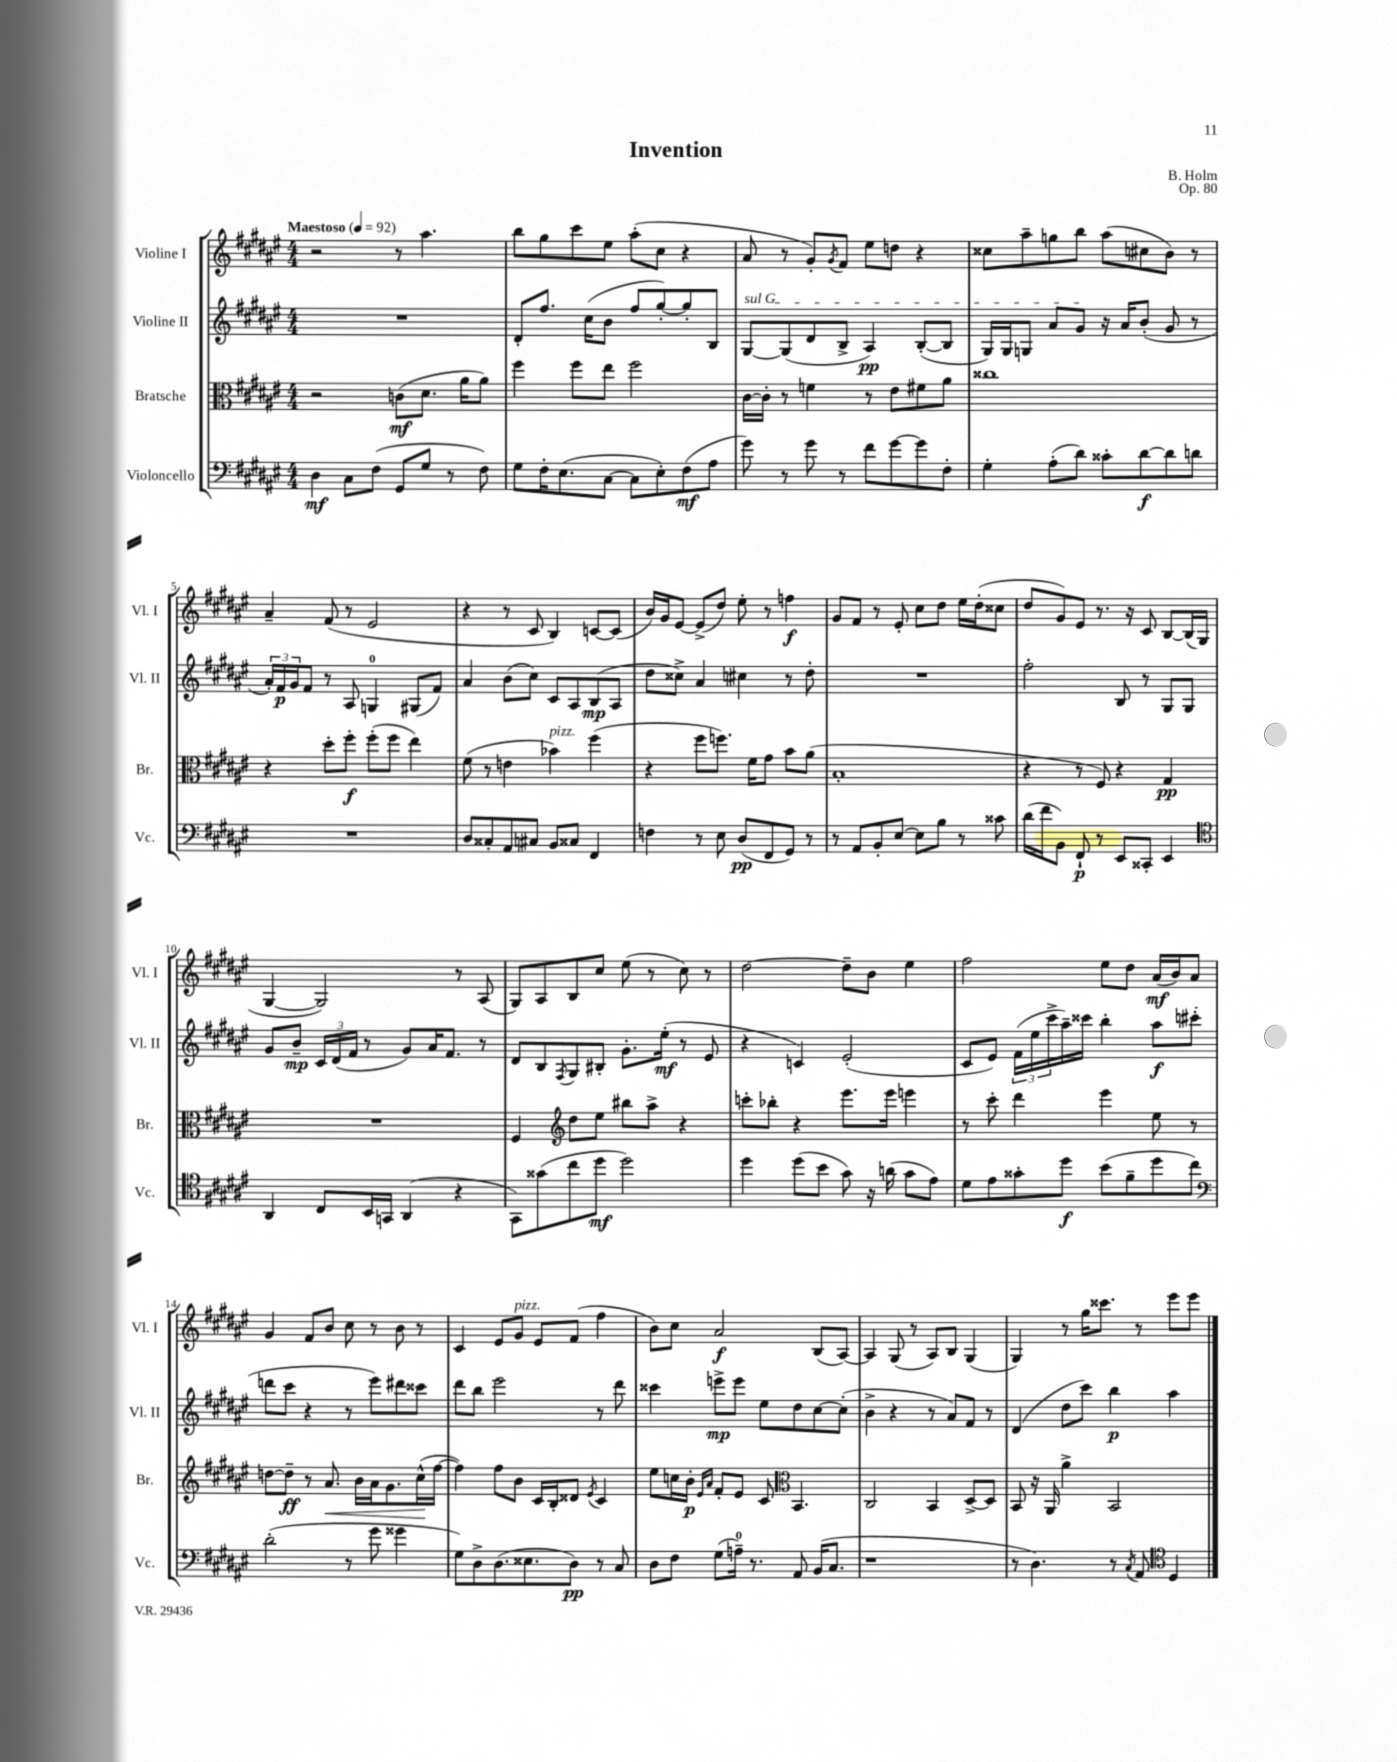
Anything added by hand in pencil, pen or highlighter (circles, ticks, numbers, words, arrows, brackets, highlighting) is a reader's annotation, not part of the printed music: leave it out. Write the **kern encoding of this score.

**kern	**kern	**kern	**kern
*staff4	*staff3	*staff2	*staff1
*clefF4	*clefC3	*clefG2	*clefG2
*k[f#c#g#d#a#e#]	*k[f#c#g#d#a#e#]	*k[f#c#g#d#a#e#]	*k[f#c#g#d#a#e#]
*M4/4	*M4/4	*M4/4	*M4/4
*MM92	*MM92	*MM92	*MM92
4D#\	2r	1r	2r
8C#\L	.	.	.
(8F#\J	.	.	.
8GG#/L	(8c\L	.	8r
8G#/J	8.d#\J	.	4.aa#\
8r	.	.	.
.	16a#\LK	.	.
8F#\)	8a#\J)	.	.
=	=	=	=
8G#\L	4ff#\	8d#'/L	8bb\L
16F#'\K	.	8.ff#/J	8gg#\
(8.E#\	.	.	.
.	8ff#\L	.	8ccc#\
.	.	(16cc#\LK	.
[8C#\J	8ee#\J	8b\J	8ee#\J
8C#\]L	2ff#\	8ff#/L	(8aa#'\L
8E#'\)	.	[8gg#'/)	8cc#\J
(8F#\	.	8gg#'/]	4r
8A#\J	.	8B/J	.
=	=	=	=
8g#\)	[16c#\LL	[8G#/L	8a#/
.	16c#'\]JJ	.	.
8r	8r	(8G#/]	8r
8g#\	4f\	8d#/	8g#'/L)
.	.	.	8qg#/
8r	.	8B^/J	8f#/J
8f#\L	8r	4A#/)	8ee#\L
[8g#\	8e#\L	.	8dd\J
8g#\]	8f#\	([8B'/L	4r
8F#'\J	8a#\J	8B/]J	.
=	=	=	=
4G#'\	1cc##	16G#/LL)	8cc##\L
.	.	16G#/J	.
.	.	8G/J	8aa#~\
(8A#'\L	.	8a#/L	8gg\
8d#\J)	.	8g#/J	8bb\J
8c##'\L	.	16r	(8aa#\L
.	.	16a#/LK	.
[8d#\	.	(8b'/J	8cc#\
8d#\]	.	8g#/	8b\J)
8d\J	.	8r	8r
=	=	=	=
1r	4r	24a#'/LL)	4a#~/
.	.	24f#/	.
.	.	24g#/J	.
.	.	8f#/J	.
.	8dd#'\L	8r	(8f#/
.	8ff#'\J	8A#/	8r
.	(8ff#'\L	4G/	2e#/
.	8ff#\J	.	.
.	4ee#\)	(8G#/L	.
.	.	8f#/J)	.
=	=	=	=
8D#/L	(8f#\	4a#/	4r
8C##'/	8r	.	.
8AA#/	4e\	(8b\L	8r
8C#/J	.	8cc#\J)	8c#/
8BB/L	4b-\)	8c#/L	4B/)
8C##/J	.	8A#/	.
4FF#/	(4ff#\	(8B/	[8c/L
.	.	8A#/J	(8c/]J
=	=	=	=
4F\	4r	8dd#\L	16b/LL)
.	.	.	16g#/J
.	.	8cc##^\J)	[8e#/J
8r	8ff#\L	4a#/	(8e#^/]L
8E#\	8.ff\J)	.	8dd#/J)
(8D#/L	.	4cc#\	8ee#'\
.	16f#\LK	.	.
8FF#/	8g#\J	.	8r
8GG#/J)	8b\L	8r	4ff\
8r	(8a#\J	8dd#'\	.
=	=	=	=
8r	1B'	1r	8g#/L
8AA#/L	.	.	8f#/J
8BB'/	.	.	8r
[8E#/J	.	.	8e#'/
8E#\]L	.	.	8cc#\L
8B\J	.	.	8dd#\J
8r	.	.	16ee#\LL
.	.	.	(16dd#'\J
8c##\	.	.	8cc##\J
=	=	=	=
(16d#\LL	4r	2ff#'\	8dd#/L
16f#\J	.	.	.
8BB\J)	.	.	8g#/)
8FF#`/	8r	.	8e#/J
8r	8F#/)	.	8.r
8EE#/L	4r	8B/	.
.	.	.	16r
8CC##'/J	.	8r	8c#/
4EE#/	4G#/	8G#/L	[8B/L
.	.	8G#/J	(16B/]L
.	.	.	16G#/JJ
=	=	=	=
*clefC4	*	*	*
4AA#/	1r	8g#/L	[4G#/
.	.	8b~/J	.
8C#/L	.	24c#/LL	2G#/])
.	.	(24d#/	.
.	.	24f#/JJ	.
16BB/L	.	8r	.
16GG/JJ	.	.	.
(4AA#/	.	8g#/L)	.
.	.	16a#/K	.
.	.	8.f#/J	.
4r	.	.	8r
.	.	8r	(8A#/
=	=	=	=
8GG#\L)	4F#/	8d#/L	8G#/L)
(8g##\	.	8B/	8A#/
*	*clefG2	*	*
.	.	8qF#/	.
8cc#\	8dd#\L	8G#/	8B/
8dd#\J	8ee#\J	8B#'/J	8cc#/J
2dd#\)	8bb#\L	8.g#'\L	(8ee#\
.	8aa#^\J	.	8r
.	.	(16ee#'\Jk	.
.	4r	8r	8cc#\)
.	.	8e#/	8r
=	=	=	=
4dd#\	8ccc'\L	4r	[2dd#\
.	8bb-'\J	.	.
(8dd#\L	4r	4c/)	.
8b\J	.	.	.
8g#\)	8.eee#\L	(2e#'/	8dd#~\]L
16r	.	.	8b\J
(16a\	16eee#\Jk	.	.
8g#\L	4eee\	.	4ee#\
8e#\J)	.	.	.
=	=	=	=
8d#\L	8r	8c#/L	2ff#\
8e#\	8ccc#'\	8e#/J)	.
8g##'\	4ddd#\	(24f#\LL	.
.	.	24ee#\	.
.	.	24ccc#^\	.
8dd#\J	.	16aa#~\)	.
.	.	16ccc##\JJ	.
(8b\L	4eee#\	4bb'\	8ee#\L
8f#~\	.	.	8dd#\J
8dd#\	8ee#\	8aa#\L	(16a#/LL
.	.	.	16b/J)
8cc#\J)	8r	(8ccc#'\J	8a#/J
=	=	=	=
*clefF4	*	*	*
(2d#'\	[8dd\L	8ddd\L	4g#/
.	8dd~\]J	8ccc#\J	.
.	8r	4r	8f#/L
.	8.a#/	.	8b/J
8r	.	8r	8cc#\
.	16b\LL	.	.
8g#\	16a#\J	8eee#\L)	8r
.	8.g#\	.	.
4g##\	.	8ddd#\	8b\
.	(16cc#^^\L	8ccc##\J	8r
.	[16ff#\JJ	.	.
=	=	=	=
8G#\L)	4ff#\])	8ddd#\L	4c#/
8D#^\	.	8bb\J	.
(8.D#\	8ff#\L	2eee#\	8e#/L
.	8b\J	.	8g#/J
8.E##\	.	.	.
.	16c#/LL	.	8e#/L
.	16B'/J	.	.
8D#\J)	8d##/J	.	(8f#/J
.	8qe#/	.	.
8r	4c#/	8r	4ff#\
8C#/	.	8ddd#\	.
=	=	=	=
8D#\L	8ee#\L	4ccc##\	8b\L)
8F#\J	16cc\L	.	8cc#\J
.	16b'\JJ	.	.
.	16qqe#/LL	.	.
.	16qqa#/JJ	.	.
(8G#\L	8f#'/L	8eee^\L	2a#/
16A~\Jk)	8e#/J	8eee\J	.
8.r	.	.	.
.	8c#/	8ee#\L	.
*	*clefC3	*	*
8AA#/	4.BB/	8dd#\	.
(16BB/LK	.	[8cc#\	(8B/L
8.C#/J	.	.	.
.	.	(8cc#'\]J	[8A#/J)
=	=	=	=
1r	2C#/	4b^\	4A#/]
.	.	4r	(8G#/
.	.	.	8r
.	4BB/	8r	8A#/L)
.	.	8a#/L)	8B/J
.	[8D#^/L	8f#/J	(4G#/
.	8D#/]J	8r	.
=	=	=	=
8r	8BB/	(4d#/	4G#/)
4.D#\)	16r	.	.
.	16AA#/	.	.
.	4a#^\	8dd#\L	8r
.	.	8ccc#\J)	16gg#\LK
.	.	.	8.ccc##\J
8r	2BB/	4bb\	.
8qC#/	.	.	.
8AA#/	.	.	8r
*clefC4	*	*	*
4D#/	.	4aa#\	8eee#\L
.	.	.	8eee#\J
==	==	==	==
*-	*-	*-	*-
